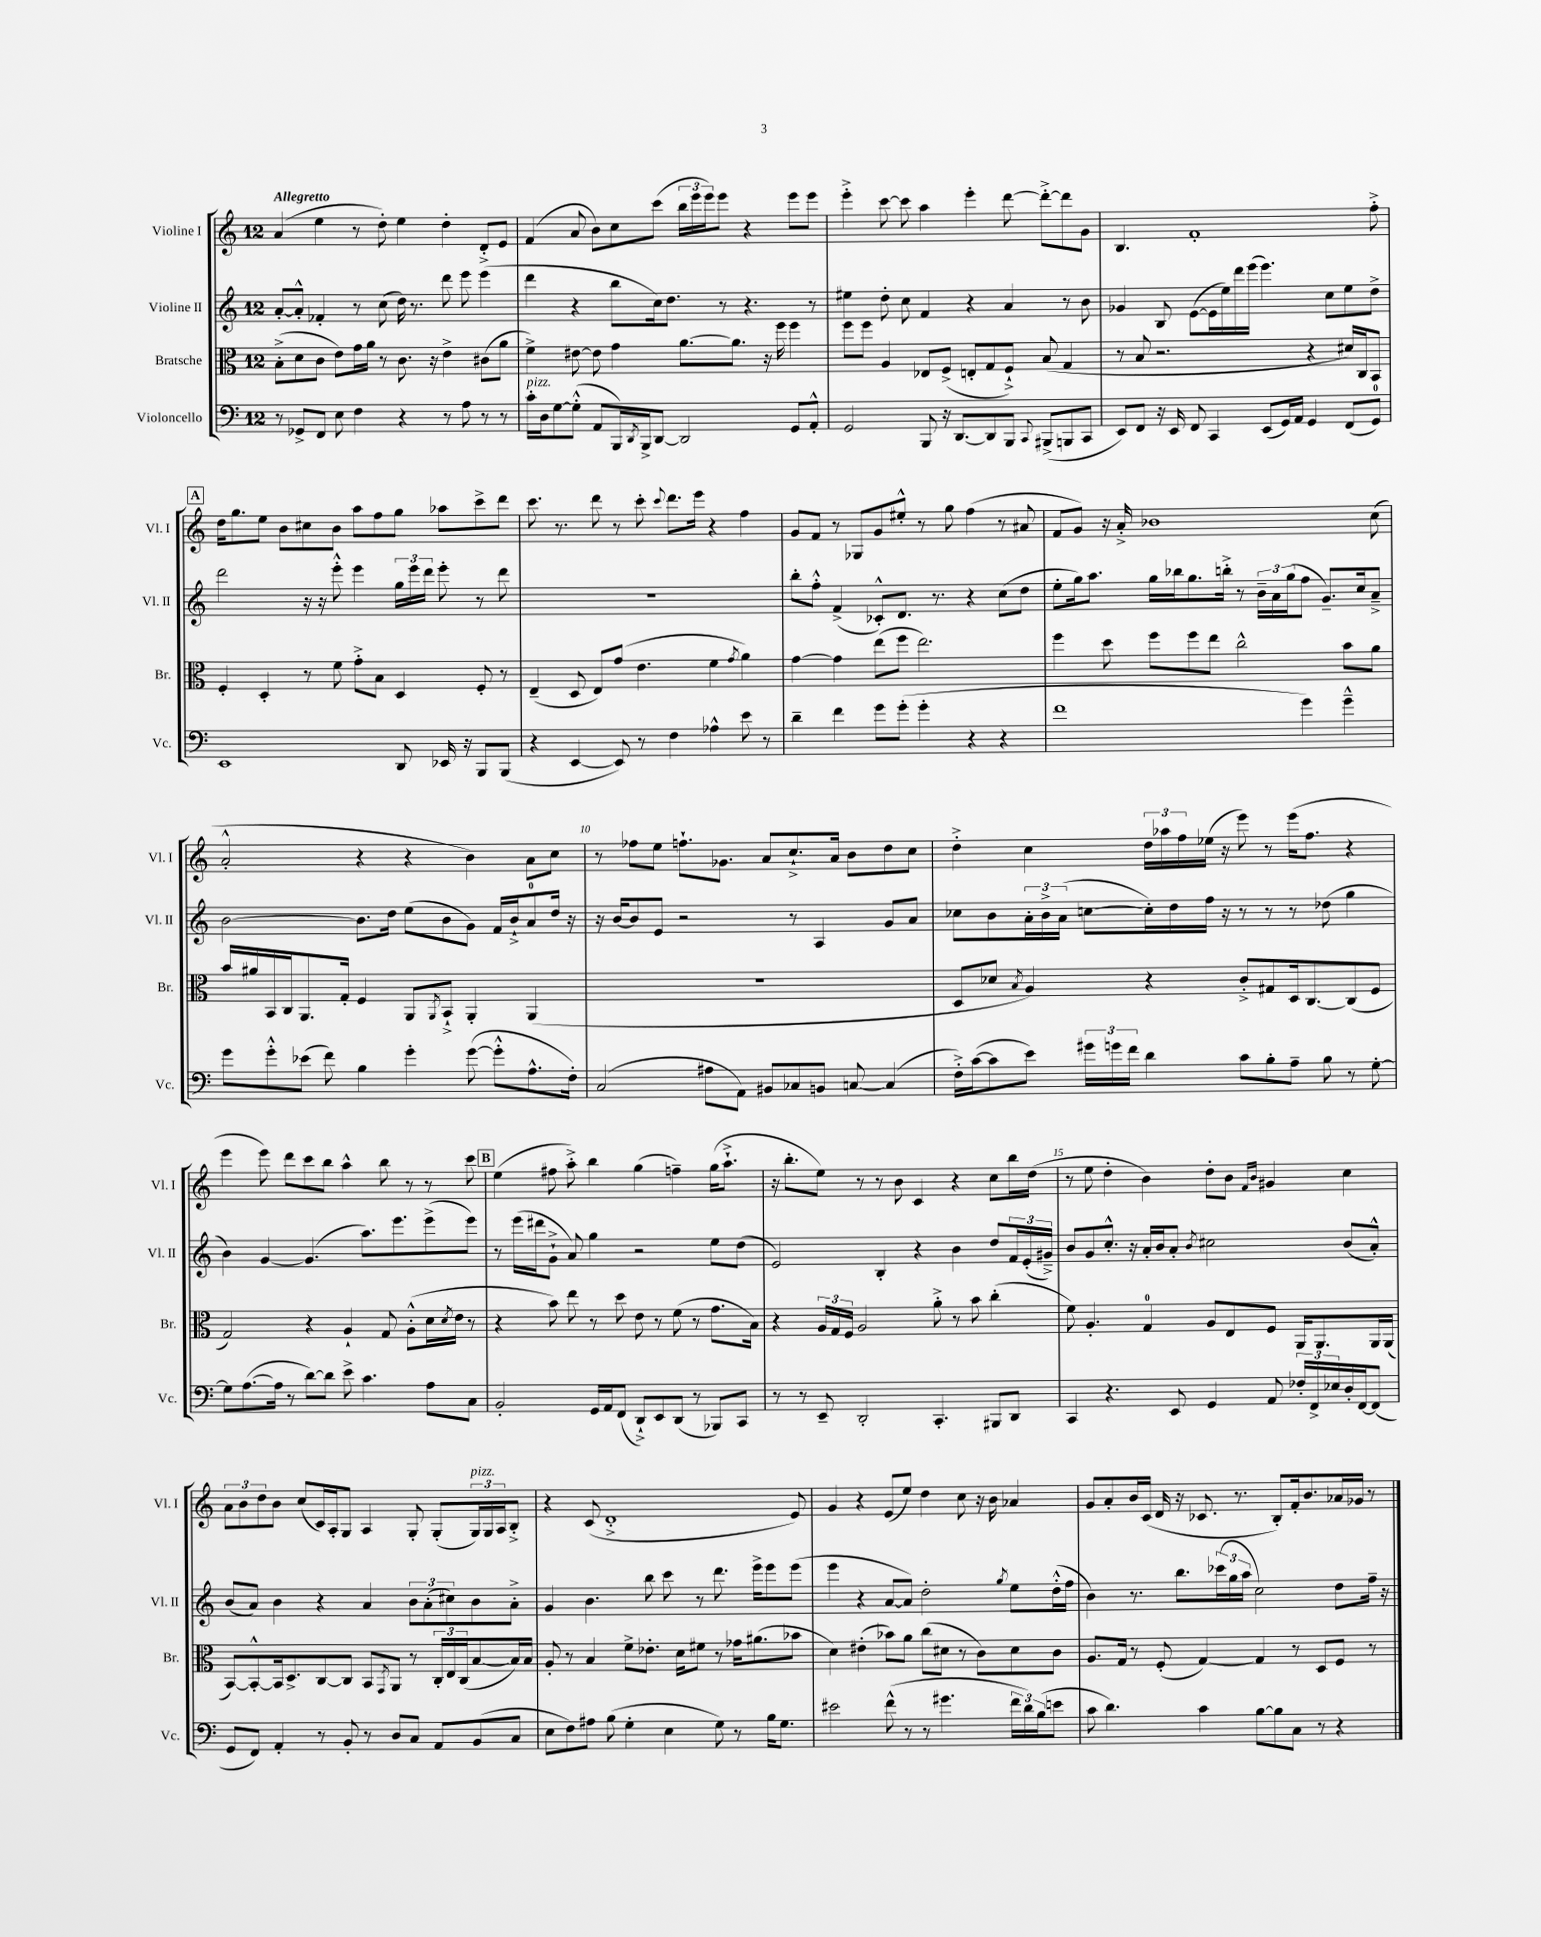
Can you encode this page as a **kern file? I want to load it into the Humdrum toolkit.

**kern	**kern	**kern	**kern
*staff4	*staff3	*staff2	*staff1
*clefF4	*clefC3	*clefG2	*clefG2
*k[]	*k[]	*k[]	*k[]
*M12/8	*M12/8	*M12/8	*M12/8
8r	(8B'^	[8a'	(4a
8GG-^	8d	8a'^^]	.
8FF	8c	4f-'	4ee
8E	8e)	.	.
4F	16g	8r	8r
.	16a	.	.
.	8r	(8cc	8dd')
4r	8.c	16dd)	4ee
.	.	8.r	.
.	16r	.	.
8r	4e^	8ddd	4dd'
8A	.	8eee	.
8r	(8c#	(4eee	8d'^
8r	8a	.	8e
=	=	=	=
16c'	4f^)	4ddd	(4f
16D	.	.	.
[8G	.	.	.
(8G'^^]	[8e#	4r	8a
8AA	8e#]	.	8b)
16BBB)	4g	8bb	8cc
8qDD	.	.	.
16BBB^	.	.	.
[8DD	.	16cc)	(8ccc
.	.	8.dd	.
2DD]	[8.a	.	24bb
.	.	.	24eee
.	.	.	24eee)
.	.	8r	8eee
.	8.a]	.	.
.	.	4.r	4r
.	16r	.	.
.	16ff	.	.
8GG	4ff	.	8eee
8AA'^^	.	8r	8eee
=	=	=	=
2GG	8ff	4ee#	4eee'^
.	8ff	.	.
.	4A	8dd'	[8ccc
.	.	8cc	8ccc]
8BBB	8E-	4f	4aa
16r	(8F^	.	.
[8.DD	.	.	.
.	8E'	4r	4eee'
8DD]	8G	.	.
8BBB	8F`^)	4a	[8ddd
8qqCC	.	.	.
(8BBB#^	(8B	.	8ddd'^_
8BBB	4G	8r	8ddd]
8CC	.	8b	8g
=	=	=	=
8EE)	8r	4g-	4.B
8FF	8B	.	.
16r	2.r	8B	.
16EE	.	.	.
8FF	.	([8e	1f'
4CC	.	16e]	.
.	.	16ee)	.
.	.	16ddd	.
.	.	(16eee	.
(8EE	.	4.eee)	.
16GG)	.	.	.
16AA	.	.	.
4GG	4r	.	.
.	.	8cc	.
(8FF	16d#)	8ee	.
.	16C	.	.
8GG)	8BB	8dd^	8ff'^
=	=	=	=
1EE	4F'	2ddd	16dd
.	.	.	8.gg
.	4D'	.	8ee
.	.	.	8b
.	8r	16r	8cc#
.	.	16r	.
.	8f	8eee'^^	8b
.	8g'^	4eee	8aa
.	8B	.	8ff
8DD	4D	24gg	8gg
.	.	24eee	.
.	.	24ddd	.
16EE-	.	8eee'	8aa-
16r	.	.	.
8BBB	8F'	8r	8ccc^
(8BBB	8r	8ddd	8ddd
=	=	=	=
4r	(4E~	1.r	8.ccc
.	.	.	8.r
[4EE	8D	.	.
.	8E)	.	8ddd
8EE])	(8g	.	8r
8r	4.e	.	8ccc'
.	.	.	8qqccc
4F	.	.	8.ddd
.	.	.	16eee
4A-^^	4f	.	4r
.	8qg	.	.
8e	4a)	.	4ff
8r	.	.	.
=	=	=	=
4d~	[4g	8bb'	8g
.	.	8ff'^^	8f
4f	4g]	(4f^	8r
.	.	.	8G-
8g	(8ee	8c-'^^)	8g
(8g'	8ff	8.d	8ee#'^^
4g'	2.ee)	.	8r
.	.	8.r	.
.	.	.	8gg
4r	.	4r	(4ff
4r	.	(8cc	8r
.	.	8dd	8a#
=	=	=	=
1f	4ff	8ee'	8f
.	.	16gg)	8g)
.	.	8.aa	.
.	8dd	.	16r
.	.	.	16a'^
.	8ff	16gg	1b-
.	.	16bb-	.
.	8ff	8.gg	.
.	8ee	.	.
.	.	16bb'^	.
.	2cc^^	8r	.
.	.	24b~	.
.	.	24a	.
.	.	(24gg	.
4g)	.	8ff	.
.	.	8.g~)	.
4g~^^	8b	.	.
.	.	16cc	.
.	8a	8a~^	(8cc
=	=	=	=
8g	16b	[2b	2a'^^
.	16a#	.	.
8g'^^	16BB	.	.
.	16C	.	.
(8e-	8.AA	.	.
8f)	.	.	.
.	16G'	.	.
4B	4F	8.b]	4r
.	.	16dd	.
4g'	8AA	(8ee	4r
.	8qAA	.	.
.	8BB`^	8b	.
([8g	4AA'	8g)	4b)
8g'^^]	.	16f	.
.	.	16b`^	.
8.A^^	(4AA	8a	8a
.	.	16dd	8cc
16F')	.	16r	.
=	=	=	=
(2C	1.r	16r	8r
.	.	[16b	.
.	.	8b]	8ff-
.	.	8e	8ee
.	.	2r	8.ff`
8A#	.	.	.
.	.	.	8.g-
8AA)	.	.	.
8BB#	.	.	8a
8C-	.	8r	8.cc`^
8BB	.	4A	.
.	.	.	16a
[8C	.	.	8b
(4C]	.	8g	8dd
.	.	8a	8cc
=	=	=	=
16F'^)	8D	8cc-	4dd'^
([16c	.	.	.
8c]	8d-	8b	.
.	8qB	.	.
8e)	4A)	24a'	4cc
.	.	24b^	.
.	.	(24a	.
24g#	.	[8cc	.
24g	.	.	.
24f	.	.	.
4d	4r	16cc'])	24dd
.	.	.	24aa-
.	.	16dd	.
.	.	.	24ff
.	.	16ff	(16ee-
.	.	16r	16r
8c	8c'^	8r	8eee)
8B'	8G#	8r	8r
8A~	16D	8r	(16eee
.	[8.C	.	8.ff
8B	.	(8dd-	.
8r	(8C]	4gg	4r
[8G'	8F	.	.
=	=	=	=
8G]	2G)	4b)	4eee
([8.A	.	.	.
.	.	[4g	8eee)
16A]	.	.	.
8r	.	.	8ddd
[8d)	4r	(4.g]	8ccc
8d]	.	.	8bb
8e^	4A`	.	4aa^^
4.c	.	8.aa)	.
.	8G	.	8bb
.	.	8.eee	.
.	(8A'^^	.	8r
8A	16d	(8eee^	8r
.	8qd	.	.
.	16e	.	.
8C	8r	8eee)	8ccc
=	=	=	=
2BB'	4r	8r	(4ee
.	.	(16eee	.
.	.	16ddd#	.
.	8b)	8g`^	8ff#
.	8ee	8a)	8aa'^)
16GG	8r	4gg	4bb
16AA	.	.	.
(8FF	8dd	.	.
8DD`^)	8e	2r	(4gg
8EE	8r	.	.
(8DD	(8f	.	4ff~)
8r	8r	.	.
8BBB-)	8.g	8ee	(16gg
.	.	.	8.aa`^
8CC	.	(8dd	.
.	16B)	.	.
=	=	=	=
8r	4r	2e)	16r
.	.	.	8.bb'
8r	.	.	.
8EE~	24A	.	8ee)
.	24G	.	.
.	24F	.	.
2DD'	2A	.	8r
.	.	4B'	8r
.	.	.	8b
.	.	4r	4c
4.CC'	8a'^	.	.
.	8r	4b	4r
.	8b	.	.
8BBB#	(4cc'	8dd	8cc
8DD	.	24f	16bb
.	.	(24e'	.
.	.	.	(16dd
.	.	24g#~^)	.
=	=	=	=
4CC	8f)	8b	8r
.	4.A'	8g	8ee
4.r	.	8.cc'^^	4dd'
.	.	16r	.
.	4G	16a'	4b)
.	.	16b	.
8EE	.	8a'	.
.	.	8qb	.
4GG	8A	2cc#	8dd'
.	8E	.	8b
.	.	.	16qqf
.	.	.	16qqb
8AA	8F	.	4g#
24F-'	16AA	.	.
24FF^	.	.	.
.	8.AA	.	.
24E-	.	.	.
16D'	.	(8b	4cc
[16FF	.	.	.
(8FF]	16AA	8a'^^)	.
.	(16AA	.	.
=	=	=	=
8GG	[8BB)	(8b	12a
.	.	.	12b
8FF)	8BB'^^_	8a)	.
.	.	.	12dd
4AA'	16BB]	4b	8b
.	8.D^	.	.
.	.	.	(8cc
8r	[8C	4r	16c)
.	.	.	16A'
8BB'	8C]	.	8G
8r	8BB	4a	4A
.	8qGG	.	.
8D	8AA	.	.
8C	8r	12b	8G'
.	.	(12a'	.
8AA	24C'	.	(8G'
.	24E	12cc#)	.
.	(24C	.	.
(8BB	[8B	8b	24G)
.	.	.	24G
.	.	.	24A
8C	16B])	8a'^	8B'^
.	16B	.	.
=	=	=	=
8E	8A'	4g	4r
8F)	8r	.	.
8A#	4B	4.b	(8c
(8B	.	.	1d'^
4G'	8f^	.	.
.	8.e-'	8bb	.
4E	.	8ccc	.
.	16d	.	.
.	8f#	8r	.
8G)	8r	8.ddd	.
8r	16g-	.	.
.	(8.a#	16eee^	.
16B	.	8eee	.
8.G	.	.	.
.	8b-	(8eee	8e)
=	=	=	=
2e#	4d)	4eee	4g
.	(4e#'	4r	4r
(8f^^	8b-)	[8a	(8e
8r	8a	8a])	8ee)
8r	(8cc	2dd'	4dd
4.g#	8d#	.	.
.	8r	.	8cc
.	8c)	.	16r
.	.	.	16b
.	.	8qgg	.
24f	8d#	8ee	4a-
24d)	.	.	.
(24B	.	.	.
8e	8c	(16dd'^^	.
.	.	16ff	.
=	=	=	=
8c	8.A	4b)	8g
4.d)	.	.	8a'
.	16G	.	.
.	8r	8.r	16b
.	.	.	(16c
.	(8F'	.	16d
.	.	8.bb	16r
4c	[4G)	.	8.c-
.	.	(24ccc-	.
.	.	24gg	.
.	.	.	8.r
.	.	24aa	.
[8B	4G]	2cc)	.
8B]	.	.	8B')
8C	8r	.	16f'
.	.	.	8.b
8r	8D	.	.
4r	8F	8dd	16a-
.	.	.	16g-
.	8r	16ff~	8r
.	.	16r	.
==	==	==	==
*-	*-	*-	*-
